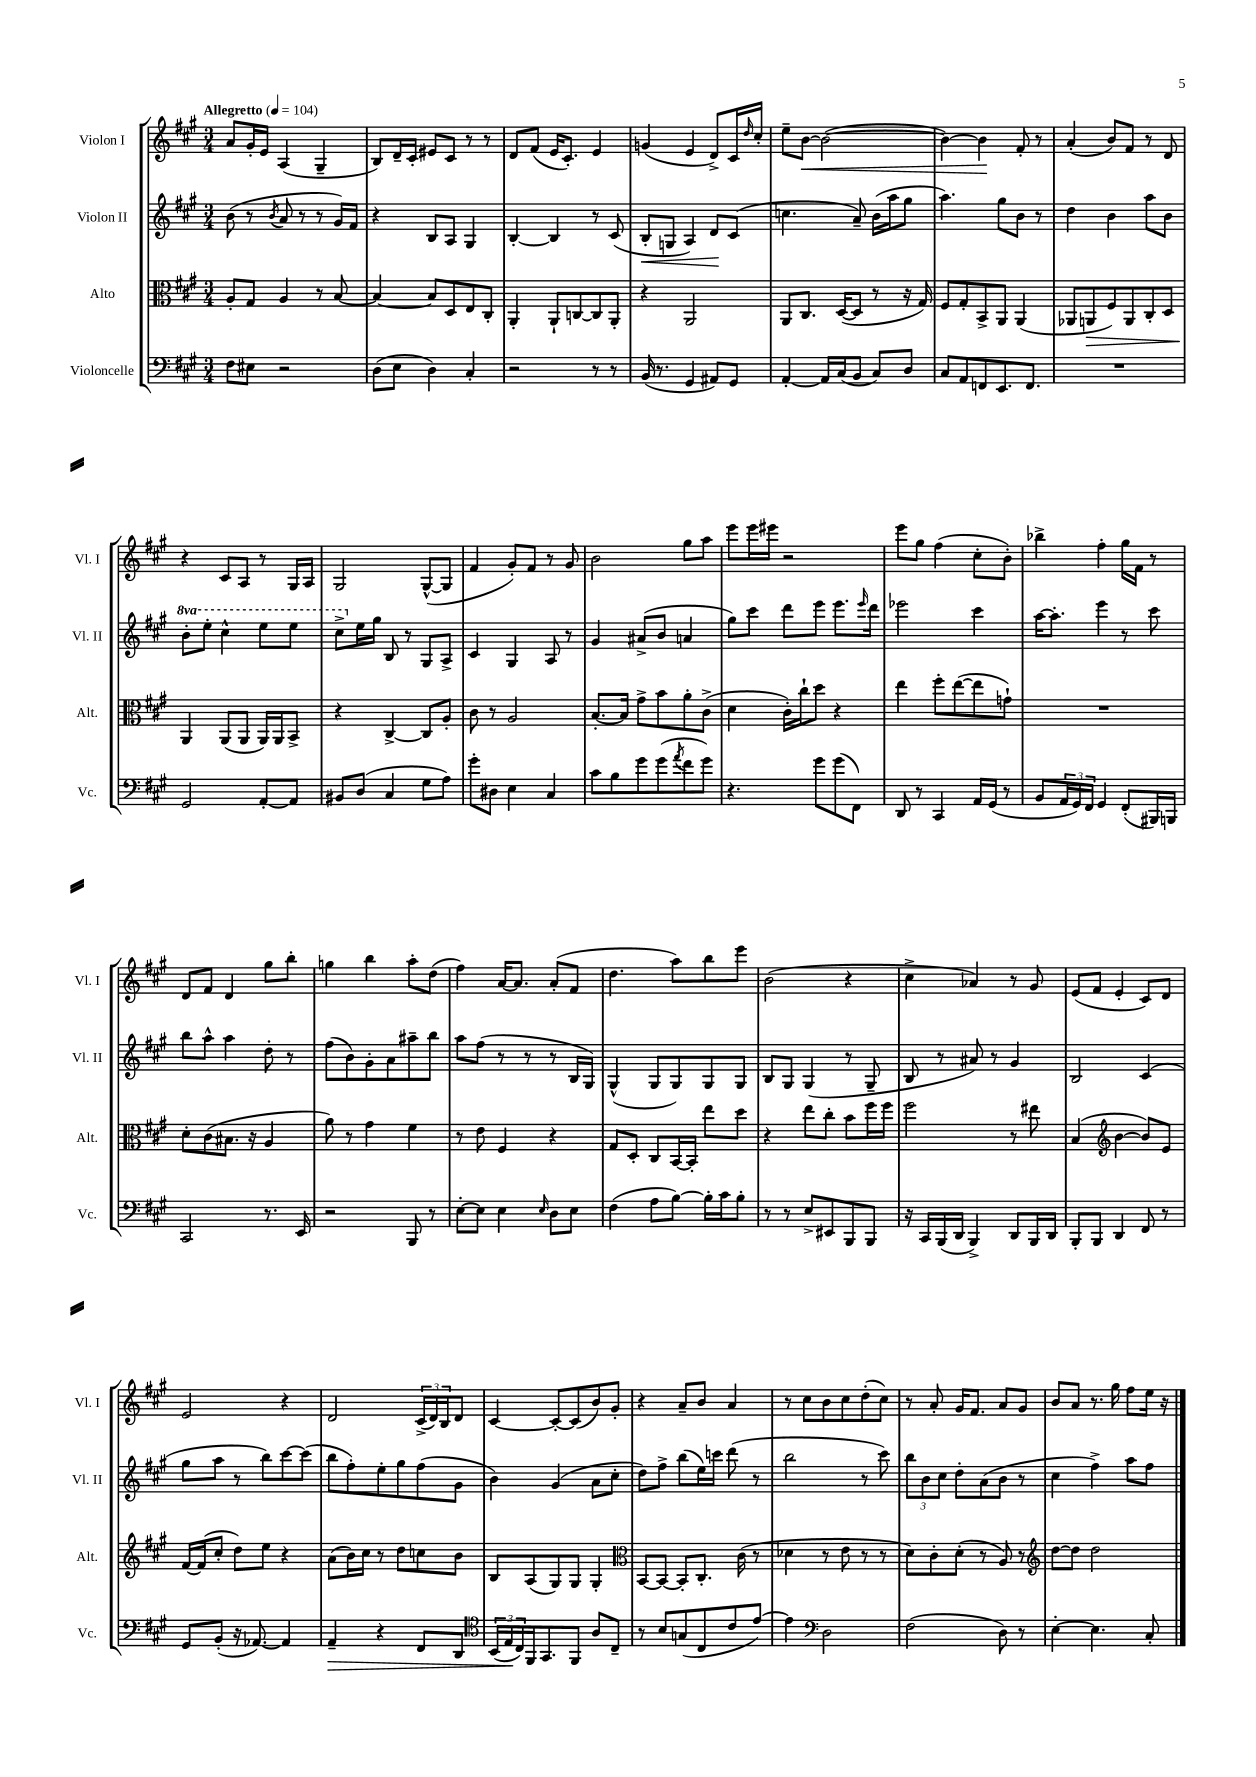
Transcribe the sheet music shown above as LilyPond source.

<<
\new StaffGroup <<
\new Staff = "s0" \with { instrumentName = "Violon I" shortInstrumentName = "Vl. I" } {
    \clef treble \key a \major \numericTimeSignature \time 3/4 \tempo "Allegretto" 4 = 104
    a'8 gis'16-. e'16 a4( gis4-- |
    b8) d'16-- cis'16-. eis'8 cis'8 r8 r8 |
    d'8 fis'8( e'16 cis'8.-.) e'4 |
    g'4( e'4 d'8->) cis'16 \grace { d''16 } cis''16-. |
    e''8-- b'8~\< b'2~( |
    b'4~) b'4\! fis'8-. r8 |
    a'4-.( b'8) fis'8 r8 d'8 |
    r4 cis'8 a8 r8 gis16 a16 |
    gis2 gis8~-^( gis8 |
    fis'4 gis'8-.) fis'8 r8 gis'8 |
    b'2 gis''8 a''8 |
    e'''8 e'''16 eis'''16 r2 |
    e'''8 gis''8 fis''4( cis''8-. b'8-.) |
    bes''4-> fis''4-. gis''16 fis'16 r8 |
    d'8 fis'8 d'4 gis''8 b''8-. |
    g''4 b''4 a''8-. d''8( |
    fis''4) a'16~ a'8. a'8-.( fis'8 |
    d''4. a''8) b''8 e'''8 |
    b'2( r4 |
    cis''4-> aes'4) r8 gis'8 |
    e'8( fis'8 e'4-. cis'8) d'8 |
    e'2 r4 |
    d'2 \tuplet 3/2 { cis'16->( d'16) b16 } d'8 |
    cis'4~ cis'8~-. cis'8( b'8) gis'8-. |
    r4 a'8-- b'8 a'4 |
    r8 cis''8 b'8 cis''8 d''8-.( cis''8) |
    r8 a'8-. gis'16 fis'8. a'8 gis'8 |
    b'8 a'8 r8. gis''16 fis''8 e''16 r16 \bar "|." |
}
\new Staff = "s1" \with { instrumentName = "Violon II" shortInstrumentName = "Vl. II" } {
    \clef treble \key a \major \numericTimeSignature \time 3/4 \set Staff.ottavationMarkups = #ottavation-simple-ordinals
    b'8( r8 \acciaccatura { b'8 } a'8 r8 r8 gis'16) fis'16 |
    r4 b8 a8 gis4 |
    b4~-. b4 r8 cis'8( |
    b8-.\< g8 a4) d'8\! cis'8( |
    c''4. a'8--) b'16( a''16 gis''8 |
    a''4.) gis''8 b'8 r8 |
    d''4 b'4 a''8 b'8 |
    \ottava #1 b''8-. e'''8-. cis'''4-^ e'''8 e'''8 |
    cis'''8-> \ottava #0 e''16 gis''16 b8 r8 gis8 a8-> |
    cis'4 gis4 a8 r8 |
    gis'4 ais'8->( b'8 a'4 |
    gis''8) cis'''8 d'''8 e'''8 e'''8. \grace { e'''16 } d'''16 |
    ees'''2 cis'''4 |
    a''16~ a''8.-. e'''4 r8 cis'''8 |
    b''8 a''8-^ a''4 d''8-. r8 |
    fis''8( b'8) gis'8-. a'8 ais''8-- b''8 |
    a''8 fis''8( r8 r8 r8 b16 gis16) |
    gis4-^( gis8 gis8) gis8 gis8 |
    b8 gis8 gis4( r8 gis8-- |
    b8 r8 ais'8) r8 gis'4 |
    b2 cis'4( |
    gis''8 a''8 r8 b''8) cis'''8~ cis'''8( |
    b''8 fis''8-.) e''8-. gis''8 fis''8( gis'8 |
    b'4) gis'4( a'8 cis''8-. |
    d''8) fis''8-> b''8( e''16) c'''16 d'''8( r8 |
    b''2 r8 cis'''8) |
    \tuplet 3/2 { b''8 b'8 cis''8 } d''8-. a'8( b'8 r8 |
    cis''4 fis''4->) a''8 fis''8 \bar "|." |
}
\new Staff = "s2" \with { instrumentName = "Alto" shortInstrumentName = "Alt." } {
    \clef alto \key a \major \numericTimeSignature \time 3/4
    a8-. gis8 a4 r8 b8~ |
    b4~ b8 d8 e8 cis8-. |
    a,4-. a,8-! c8~ c8 a,8-. |
    r4 a,2 |
    a,8 cis8. d16~( d8 r8 r16 gis16) |
    fis8 gis8-. b,8-> a,8 a,4( |
    aes,8 a,8\> fis8) a,8 cis8-. d8 |
    a,4\! a,8( a,8 a,16) a,16 b,8-> |
    r4 cis4~-> cis8 a8-. |
    cis'8 r8 a2 |
    b8.~-. b16 gis'8-> b'8 a'8-. cis'8->( |
    d'4 cis'16-.) cis''16-! d''8 r4 |
    e''4 fis''8-. e''8~( e''8 g'8-!) |
    R2. |
    d'8-. cis'8( bis8. r16 a4 |
    a'8) r8 gis'4 fis'4 |
    r8 e'8 fis4 r4 |
    gis8 d8-. cis8 b,16~ b,16-. e''8 d''8 |
    r4 e''8 cis''8-. b'8 fis''16 fis''16 |
    fis''2 r8 eis''8 |
    b4( \clef treble b'4~ b'8) e'8 |
    fis'16~ fis'16( cis''8-. d''8) e''8 r4 |
    a'8( b'16) cis''16 r8 d''8 c''8 b'8 |
    b8 a8( gis8) gis8 gis4-. |
    \clef alto b,8~ b,8~ b,8-. cis8.-. cis'16( r8 |
    des'4 r8 e'8 r8 r8 |
    d'8) cis'8-. d'8-.( r8 a8) r8 |
    \clef treble d''8~ d''8 d''2 \bar "|." |
}
\new Staff = "s3" \with { instrumentName = "Violoncelle" shortInstrumentName = "Vc." } {
    \clef bass \key a \major \numericTimeSignature \time 3/4
    fis8 eis8 r2 |
    d8( e8 d4) cis4-. |
    r2 r8 r8 |
    b,16( r8. gis,4 ais,8) gis,8 |
    a,4~-. a,16 cis16( b,8 cis8) d8 |
    cis8 a,8 f,8 e,8. f,8. |
    R2. |
    gis,2 a,8~-. a,8 |
    bis,8 d8( cis4 gis8 a8) |
    gis'8-. dis8 e4 cis4 |
    cis'8 b8 gis'8 gis'8( \acciaccatura { a'8 } fis'8 gis'8) |
    r4. gis'8 gis'8( fis,8) |
    d,8 r8 cis,4 a,16 gis,16( r8 |
    b,8 \tuplet 3/2 { a,16 gis,16) fis,16 } gis,4 fis,8-.( bis,,16) b,,16 |
    cis,2 r8. e,16 |
    r2 b,,8 r8 |
    e8~-. e8 e4 \grace { e16 } d8 e8 |
    fis4( a8 b8~) b16-. cis'16 b8-. |
    r8 r8 e8-> eis,8 b,,8 b,,8 |
    r16 cis,16 b,,16( d,16 b,,4->) d,8 b,,16 d,16 |
    b,,8-. b,,8 d,4 fis,8 r8 |
    gis,8 b,8-.( r16 aes,8.~) aes,4 |
    a,4--\> r4 fis,8 d,8 |
    \clef tenor \tuplet 3/2 { b,16( e16\! cis16) } fis,16 gis,8. fis,8 a8 cis8-- |
    r8 b8 g8( cis8 cis'8 e'8~) |
    e'4 \clef bass d2 |
    fis2( d8) r8 |
    e4~-. e4. cis8-. \bar "|." |
}
>>
>>
\layout { \context { \Score \remove "Bar_number_engraver" } }
